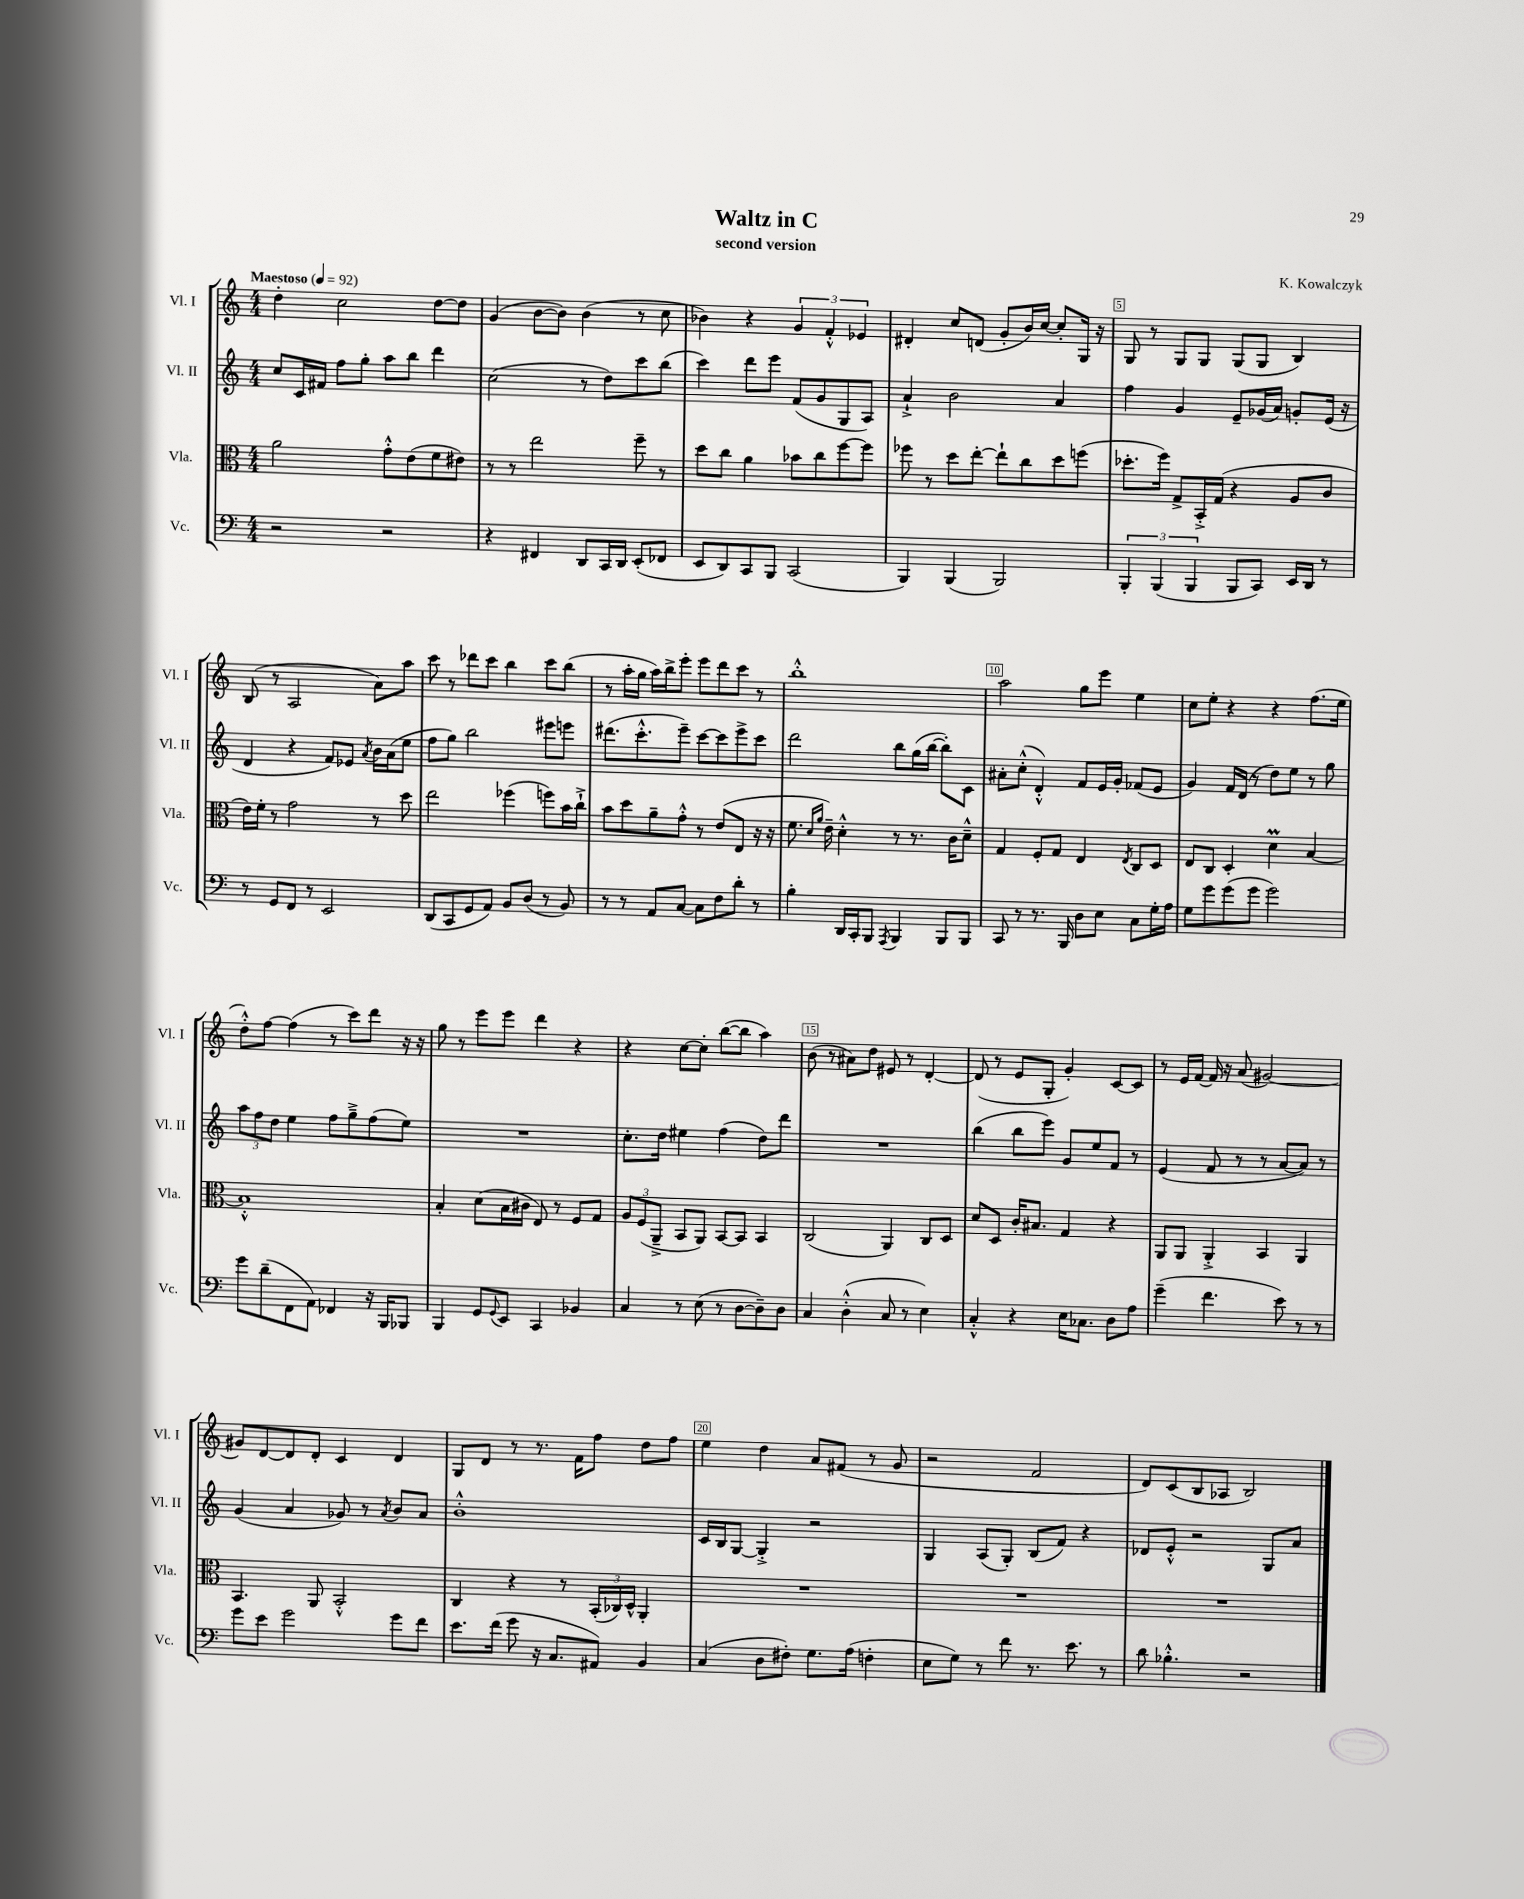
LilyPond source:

\header { title = "Waltz in C" composer = "K. Kowalczyk" subtitle = "second version" }
<<
\new StaffGroup <<
\new Staff = "s0" \with { instrumentName = "Vl. I" shortInstrumentName = "Vl. I" } {
    \clef treble \key c \major \numericTimeSignature \time 4/4 \tempo "Maestoso" 4 = 92
    d''4-. c''2 d''8~ d''8 |
    g'4( b'8~ b'8) b'4( r8 c''8 |
    bes'4) r4 \tuplet 3/2 { g'4 f'4-.-^ ees'4 } |
    dis'4-. c''8 d'8( g'8-. b'16) c''16~ c''8-. g16 r16 |
    g8 r8 g8 g8 g8( g8 b4) |
    b8( r8 a2 a'8) a''8 |
    c'''8 r8 des'''8 c'''8 b''4 c'''8 b''8( |
    r8 a''16-. g''16 a''16) b''16-> e'''8-. e'''8 d'''8 c'''8 r8 |
    b''1-.-^ |
    a''2 g''8 e'''8 e''4 |
    c''8 e''8-. r4 r4 f''8.( e''16 |
    d''8-.-^) f''8~ f''4( r8 c'''8) d'''8 r16 r16 |
    g''8 r8 e'''8 e'''8 d'''4 r4 |
    r4 c''8~ c''8-. b''8~( b''8 a''4) |
    b'8( r8 ais'8) d''8 eis'8 r8 d'4~-. |
    d'8( r8 e'8 g8-. g'4-.) c'8~ c'8 |
    r8 e'16 f'16~ f'16 r16 a'8( gis'2~) |
    gis'8 d'8~ d'8 d'8-. c'4 d'4 |
    g8 d'8 r8 r8. f'16 f''8 d''8 f''8 |
    e''4 d''4 a'8 fis'8( r8 g'8 |
    r2 f'2 |
    d'8) c'8( b8 aes8 b2) \bar "|." |
}
\new Staff = "s1" \with { instrumentName = "Vl. II" shortInstrumentName = "Vl. II" } {
    \clef treble \key c \major \numericTimeSignature \time 4/4
    c''8 c'16 fis'16 f''8 g''8-. a''8 b''8 d'''4 |
    c''2( r8 d''8) c'''8 b''8( |
    c'''4) d'''8 e'''8 f'8( g'8 g8 a8) |
    a'4-!-> b'2 a'4 |
    f''4 g'4 e'8-- ges'16( a'16) g'8-. e'16( r16 |
    d'4 r4 f'8) ees'8 \acciaccatura { a'8 } b'16 a'16( e''8 |
    f''8 g''8) b''2 eis'''8 e'''8 |
    dis'''8.( c'''8.-.-^ e'''8--) c'''8~ c'''8 e'''8-> c'''8 |
    d'''2 b''8 g''16( b''16~ b''8-.) c'8 |
    ais'8-. c''8-.-^( d'4-.-^) f'8 e'16 g'16-. fes'8( e'8 |
    g'4) f'16 d'16( r8 d''8) e''8 r8 g''8 |
    \tuplet 3/2 { a''8 f''8 d''8 } e''4 f''8 g''8---> f''8( e''8) |
    R1 |
    c''8.-. d''16 eis''4 f''4( d''8) d'''8 |
    R1 |
    b''4( b''8 e'''8) g'8 e''8 f'8 r8 |
    e'4( f'8 r8 r8 a'8~ a'8) r8 |
    g'4( a'4 ges'8) r8 \acciaccatura { a'8 } b'8 a'8 |
    b'1-.-^ |
    c'16 b16 g8~ g4-.-> r2 |
    g4 a8( g8-.) b8( f'8) r4 |
    des'8 e'8-.-^ r2 g8 a'8 \bar "|." |
}
\new Staff = "s2" \with { instrumentName = "Vla." shortInstrumentName = "Vla." } {
    \clef alto \key c \major \numericTimeSignature \time 4/4
    a'2 g'8-.-^ e'8( f'8 eis'8) |
    r8 r8 e''2 f''8-- r8 |
    d''8 c''8 a'4 bes'8 c''8 f''8~ f''8 |
    fes''8 r8 d''8 e''8~-. e''8-! c''8 d''8 f''8( |
    des''8.-. f''16) g8-> b,16-.-> g16( r4 a8 c'8 |
    e'16) f'16-. r8 g'2 r8 d''8 |
    e''2 fes''4( f''8) b'16 c''16-!-> |
    b'8 d''8 a'8-- g'8-.-^ r8 e'8( e8 r16 r16 |
    f'8. \grace { d'16 a'16 } e'16--) d'4-.-^ r8 r8. c'16 d'8---^ |
    g4 f8-. g8 e4 \acciaccatura { e8 } c8 d8 |
    e8 c8 d4-. d'4\prall b4~ |
    b1-.-^ |
    b4-. d'8( b16 cis'16 e8) r8 f8 g8 |
    \tuplet 3/2 { a8 f8( a,8---> } b,8 a,8) b,8~ b,8 b,4 |
    c2( a,4) c8 d8 |
    d'8 d8 c'16-. bis8. g4 r4 |
    a,8 a,8 a,4-.-> b,4 a,4 |
    b,4. a,8 b,2-.-^ |
    c4 r4 r8 \tuplet 3/2 { b,16-.( ces16) d16-^ } a,4-. |
    R1 |
    R1 |
    R1 \bar "|." |
}
\new Staff = "s3" \with { instrumentName = "Vc." shortInstrumentName = "Vc." } {
    \clef bass \key c \major \numericTimeSignature \time 4/4
    r2 r2 |
    r4 fis,4 d,8 c,16 d,16 e,8-.( fes,8 |
    e,8 d,8) c,8 b,,8 c,2( |
    b,,4) b,,4( b,,2) |
    \tuplet 3/2 { b,,4-. b,,4( b,,4 } b,,8 c,8) e,16 d,16 r8 |
    r8 g,8 f,8 r8 e,2 |
    d,8( c,8 g,8 a,8) b,8 d8( r8 b,8) |
    r8 r8 a,8 c8~ c8 f8 d'8-. r8 |
    b4-. d,16 c,16-. b,,8 \acciaccatura { a,,8 } b,,4 b,,8 b,,8 |
    c,8 r8 r8. b,,16 d8 e8 c8 g16-. a16 |
    g8 g'8 g'8( g'8 g'2) |
    g'8 d'8--( f,8 a,8) fes,4 r16 b,,16 bes,,8 |
    b,,4 g,8 \appoggiatura { g,8 } e,8 c,4 bes,4 |
    c4 r8 e8( r8 d8~ d8--) d8 |
    c4 d4-.-^( c8 r8 e4) |
    c4-.-^ r4 e16 ces8. d8 a8 |
    g'4--( f'4. e'8) r8 r8 |
    g'8 e'8 g'2 g'8 f'8 |
    e'8. f'16( g'8 r16 c8. ais,8) b,4 |
    c4( d8 fis8-.) g8. a16( f4-. |
    e8 g8) r8 f'8 r8. e'8. r8 |
    d'8 bes4.-.-^ r2 \bar "|." |
}
>>
>>
\layout { \context { \Score \override BarNumber.break-visibility = ##(#f #t #t) barNumberVisibility = #(every-nth-bar-number-visible 5) \override BarNumber.stencil = #(make-stencil-boxer 0.1 0.3 ly:text-interface::print) } }
